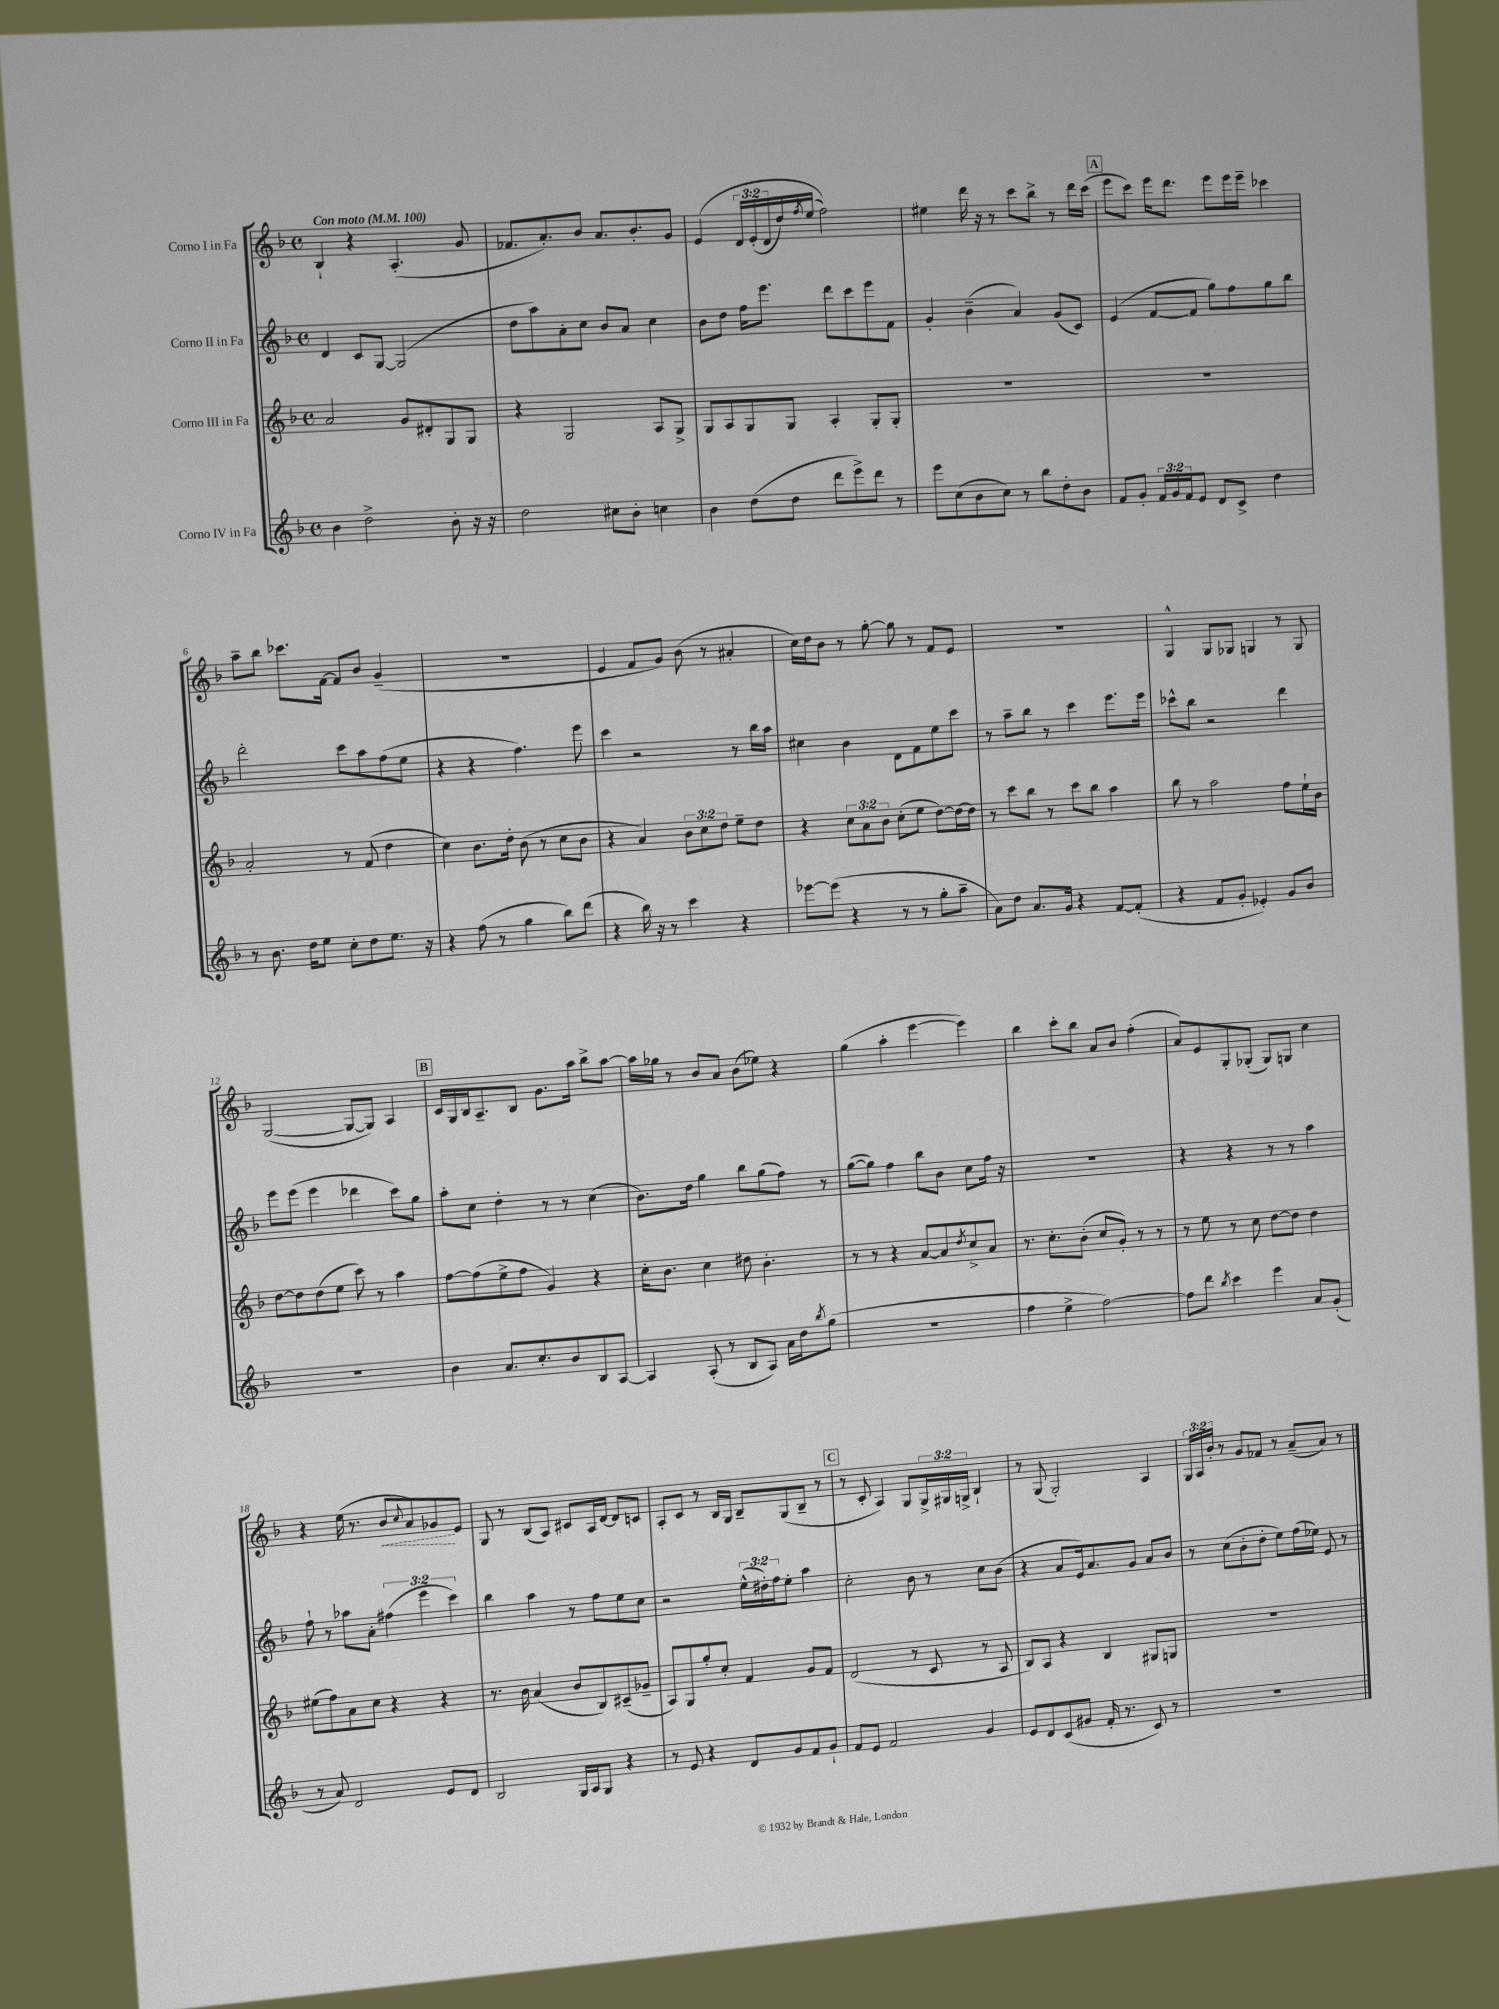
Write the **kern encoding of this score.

**kern	**kern	**kern	**kern
*staff4	*staff3	*staff2	*staff1
*clefG2	*clefG2	*clefG2	*clefG2
*k[b-]	*k[b-]	*k[b-]	*k[b-]
*M4/4	*M4/4	*M4/4	*M4/4
*met(c)	*met(c)	*met(c)	*met(c)
*MM100	*MM100	*MM100	*MM100
4b-\	2a/	4d/	4B-`/
2dd^\	.	8c/L	4r
.	.	[8G/J	.
.	8g/L	(2G/]	(4.A'/
.	8d#'/	.	.
8b-'\	8G/	.	.
16r	8G/J	.	8g/
16r	.	.	.
=	=	=	=
2dd\	4r	8dd\L	8.f-/L
.	.	8aa\)	.
.	.	.	8.a'/)
.	2G/	8a'\	.
.	.	8cc\J	8b-/J
8cc#\L	.	8b-/L	8.a/L
8b-'\J	.	8a/J	.
.	.	.	8.b-'/
4cc\	8A/L	4cc\	.
.	8G^/J	.	8g/J
=	=	=	=
4b-\	8G/L	8b-\L	&(4e/
.	8A/	8dd\J	.
(8dd\L	8G/	16ff\LK	24d/LL
.	.	.	(24e'/
.	.	8.eee\J	.
.	.	.	24d/
8dd\J	8G/J	.	16dd/)
.	.	.	8qff/
.	.	.	(16ee/JJ
8ddd\L	4A'/	8ddd\L	2ff\)&)
8eee^\)	.	8ccc\	.
8ddd\J	8G'/L	8eee\	.
8r	8G'/J	8f\J	.
=	=	=	=
8eee\L	1r	4g'/	4ee#\
(8cc\	.	.	.
8b-\	.	(4b-~\	16ddd\
.	.	.	16r
8cc\J)	.	.	8r
8r	.	4a/)	8ccc\L
8bb-\L	.	.	8bb-^\J
8dd'\	.	(8g/L	8r
8b-\J	.	8c/J)	16ddd\LL
.	.	.	(16ccc\JJ
=	=	=	=
8f/L	1r	(4e/	8eee\L
8g'/J	.	.	8ccc\J)
24f/LL	.	[8f/L	16eee\LK
24g/	.	.	.
.	.	.	8.ddd\J
24f/J	.	.	.
8e/J	.	8f/]J	.
8d/L	.	8gg\L)	8eee\L
8c^/J	.	8ff\	16eee\L
.	.	.	16eee~\JJ
4dd\	.	8gg\	4ccc-\
.	.	8bb-\J	.
=	=	=	=
8r	2a'/	2ddd'\	8aa~\L
8.b-\	.	.	8bb-\J
.	.	.	8.ccc-\L
16dd\LK	.	.	.
8ee\J	.	.	.
.	.	.	[16f\Jk
8cc'\L	8r	8ccc\L	8f/]L
8dd\	(8f/	8aa\	8b-/J
8.ee\J	4dd\	(8ff\	(4g~/
.	.	8ee\J	.
16r	.	.	.
=	=	=	=
4r	4cc\)	4r	1r
(8ff\	8.b-\L	4r	.
8r	.	.	.
.	16dd'\Jk	.	.
4gg\	(8b-\	4.ff\)	.
.	8r	.	.
8bb-\L)	8cc\L	.	.
(8ddd\J	8b-\J	8eee\	.
=	=	=	=
4r	4r	4ccc\	4e/
16bb-\)	4a/)	2r	8f/L
16r	.	.	.
8r	.	.	8g/J)
4ccc\	12b-\L	.	(8b-\
.	12cc\	.	.
.	.	.	8r
.	12dd\J	.	.
4r	8ee~\L	8r	4a#'/
.	8dd\J	16bb-\LL	.
.	.	16aa\JJ	.
=	=	=	=
[8eee-\L	4r	4cc#\	16cc\LL)
.	.	.	16dd\J
(8eee-\]J	.	.	8b-\J
4r	12cc\L	4b-\	8r
.	12a\	.	.
.	.	.	[8gg'\
.	12b-\J	.	.
8r	(8cc'\L	8d\L	8gg\]
8r	8ee\J	8f\	8r
8gg'\L	[8dd\L)	8ee\	8f/L
8aa~\J	16dd\_L	8ccc\J	8e/J
.	16dd\]JJ	.	.
=	=	=	=
8a\L)	8r	8r	1r
8dd\J	8ccc\L	8aa~\L	.
8.a/L	8bb-\J	8bb-\J	.
.	8r	8r	.
16g/Jk	.	.	.
4r	8ccc\L	4ccc\	.
.	8bb-\J	.	.
[8f/L	4aa\	8.eee\L	.
(8f'/]J	.	.	.
.	.	16eee\Jk	.
=	=	=	=
4r	8bb-\	8ccc-^^\L	4G^^/
.	8r	8bb-\J	.
8f/L	2aa\	2r	8G/L
8g'/J	.	.	8G-/J
4e-'/)	.	.	4G/
8g/L	8ff\L	4ddd\	8r
8b-/J	16ee`\L	.	8G/
.	16b-\JJ	.	.
=	=	=	=
1r	[8dd\L	8eee\L	([2G/
.	8dd\]	(8eee\J	.
.	(8dd\	4eee\	.
.	8ee\J	.	.
.	8ccc\)	4ddd-\	8G/_L
.	8r	.	8G/]J)
.	4aa\	8ccc\L)	4A/
.	.	8gg\J	.
=	=	=	=
4b-\	[8ff\L	8aa'\L	16c/LL
.	.	.	16G/
.	(8ff\]	8cc\J	16B-/J
.	.	.	8.A~/
8.a/L	8ee^\	4dd'\	.
.	8ff\J	.	8B-/J
8.cc'/	.	.	.
.	4g/)	8r	8.g\L
8b-/	.	8r	.
.	.	.	16aa\Jk
8B-/	4r	(4cc\	8bb-^\L
[8A/J	.	.	[8aa\J
=	=	=	=
4A/]	16cc'\LK	8.b-\L)	16aa\]LL
.	8.b-\J	.	16gg-\JJ
.	.	.	8r
.	.	16dd\Jk	.
(8A'/	4cc\	4gg\	8b-/L
8r	.	.	8a/J
8B-/L	8dd#\	8bb-\L	(8b-\L
8A/J)	4.b-'\	(8gg\	8ee-\J)
16a\LL	.	8ff\J)	4r
16dd\J	.	.	.
8qbb-/	.	.	.
(8gg\J	.	8r	.
=	=	=	=
1r	8r	([8gg\L	(4gg\
.	8r	8gg\]J)	.
.	4r	4ff\	4aa'\
.	[8a/L	8bb-\L	[4eee\
.	8a/]	8b-\J	.
.	8qdd/	.	.
.	8cc^/	8cc\L	4eee\])
.	8a/J	16ff\Jk	.
.	.	16r	.
=	=	=	=
4ff\	8.r	1r	4bb-\
.	8.cc'\L	.	.
4ee^\	.	.	8ccc'\L
.	(8b-'\J	.	8bb-\J
[2ff\)	8cc/L	.	8a/L
.	8g'/J)	.	8b-/J
.	8r	.	(4ff'\
.	8r	.	.
=	=	=	=
8ff\]L	8r	4r	8a/L)
8ddd\J	8ee\	.	8e/
8qbb-/	.	.	.
4ccc\	8r	4r	8G'/
.	8cc\	.	(8G-'/J
4eee\	[8dd\L	8r	8G-/L)
.	8dd\]J	8r	8G/J
8a/L	4dd\	4aa\	4cc\
(8g'/J	.	.	.
=	=	=	=
8r	(8ee#\L	8ff`\	4r
8a/)	8ff\)	8r	.
2d/	8a\	8aa-\L	(16ee\
.	.	.	8.r
.	8cc\J	8a'\J	.
.	4r	(6ff#\	8b-/L
.	.	.	8qqcc/
.	.	.	8a/)
.	.	6eee\	.
8e/L	4r	.	8g-/
.	.	6ccc\)	.
8d/J	.	.	8e/J
=	=	=	=
2B-/	8.r	4bb-\	8G/
.	.	.	8r
.	16b-\	.	.
.	(4a/	4aa\	(8B-/L
.	.	.	8A/J)
16G/LL	8b-/L	8r	8c#/L
16A/J	.	.	.
8G/J	8B-/)	8ff\L	16A/L
.	.	.	[16d/JJ
4r	(8c#~/	8ee\	8d/]L
.	8g-~/J	8cc\J	8c/J
=	=	=	=
8r	8A/L)	2r	8A'/L
8e/	8G/	.	8c/J
4r	8gg'/	.	8r
.	8cc'/J	.	16B-/LL
.	.	.	16G/JJ
8d/L	4f/	(24ee^^\LL	8B-~/L
.	.	24dd#'\)	.
.	.	24ff\J	.
8g/	.	8ee'\J	(8G/
8f/	8g/L	4aa\	8B-~/J
8g`/J	8f/J	.	8r
=	=	=	=
8f/L	(2d/	2cc'\	8r
8e/J	.	.	8c'/
2f/	.	.	4A/)
.	8r	8b-\	8G/L
.	8c/	8r	24G^/L
.	.	.	24G#/
.	.	.	24G^/JJ
4g/	8r	8cc\L	4B-`/
.	8A/	(8b-\J	.
=	=	=	=
8e/L	8B-/L)	4r	8r
8d/	8A/J	.	(8G/
(8c/	4r	8a/L	2G'/)
8g#/J	.	16e/k)	.
.	.	8.a/	.
16f'/	4B-/	.	.
8.r	.	.	.
.	.	8g/J	.
8c/)	8G#/L	8a/L	4A/
8r	8G/J	8b-/J	.
=	=	=	=
1r	1r	8r	24G/LL
.	.	.	24A/
.	.	.	24b-'/JJ
.	.	(8cc\L	8r
.	.	8b-'\	8g/L
.	.	8dd'\J	8f-/J
.	.	8ee\L)	8r
.	.	(16ff\L	(8a~/L
.	.	16ee-\JJ)	.
.	.	8e/	8a/J)
.	.	8r	8r
==	==	==	==
*-	*-	*-	*-
